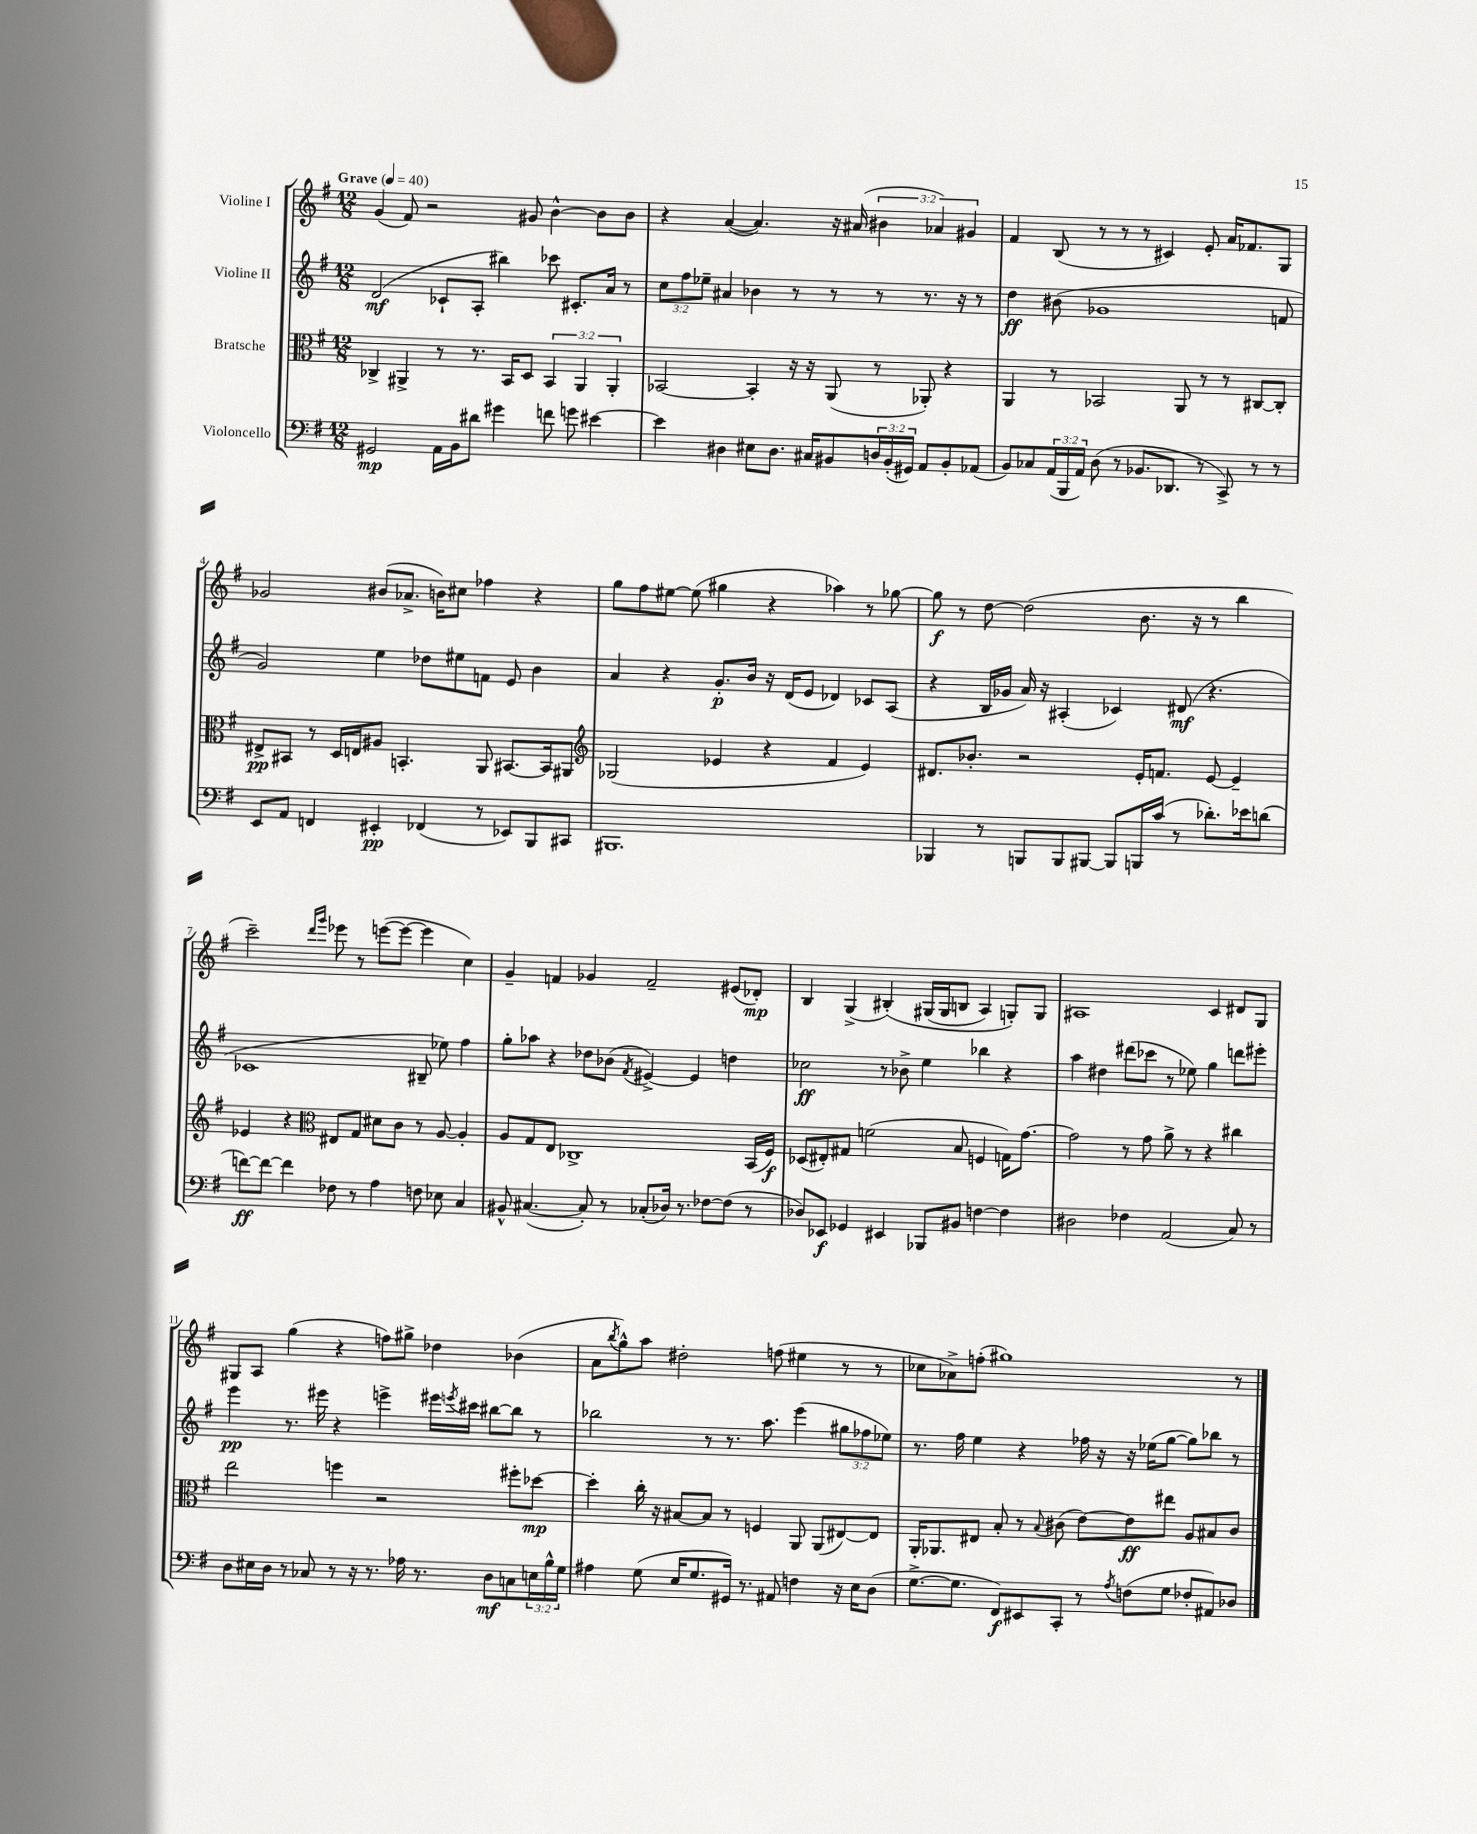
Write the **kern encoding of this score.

**kern	**dynam	**kern	**dynam	**kern	**dynam	**kern	**dynam
*part4	*part4	*part3	*part3	*part2	*part2	*part1	*part1
*staff4	*staff4	*staff3	*staff3	*staff2	*staff2	*staff1	*staff1
*I"Violoncello	*	*I"Bratsche	*	*I"Violine II	*	*I"Violine I	*
*clefF4	*	*clefC3	*	*clefG2	*	*clefG2	*
*k[f#]	*	*k[f#]	*	*k[f#]	*	*k[f#]	*
*M12/8	*	*M12/8	*	*M12/8	*	*M12/8	*
*MM40	*	*MM40	*	*MM40	*	*MM40	*
=1	=1	=1	=1	=1	=1	=1	=1
!	!	!	!	!	!	!LO:TX:a:B:t=Grave	!
2GG#X/	mp	4C-X^/	.	(2d/	mf	(4g/	.
.	.	4AA#X^/	.	.	.	8f#/)	.
.	.	.	.	.	.	2r	.
16AA\LL	.	8r	.	8c-X`/L	.	.	.
16BB\J	.	.	.	.	.	.	.
8d#X\J	.	8.r	.	8A'/J	.	.	.
4g#X\	.	.	.	4bb#X\)	.	.	.
.	.	16BB/KL	.	.	.	.	.
.	.	8D/J	.	.	.	8g#X/	.
8fn\	.	6BB/	.	8ccc-X\	.	[4b^^\	.
8gn\	.	.	.	8.c#X'/L	.	.	.
.	.	6AA#/	.	.	.	.	.
[4e#X\	.	.	.	.	.	8b\L]	.
.	.	.	.	16a/Jk	.	.	.
.	.	6AA#'/	.	.	.	.	.
.	.	.	.	8r	.	8b\J	.
=2	=2	=2	=2	=2	=2	=2	=2
4e#\]	.	[2BB-X/	.	12cc\L	.	4r	.
.	.	.	.	12ff#\	.	.	.
.	.	.	.	12ee-X~\J	.	.	.
4D#X\	.	.	.	4a#X/	.	([4a/	.
8E#X\L	.	4BB-'/]	.	4b-X\	.	4.a/])	.
8.D#\J	.	.	.	.	.	.	.
.	.	16r	.	8r	.	.	.
16C#X/KL	.	16r	.	.	.	.	.
8BB#X/	.	(8AA/	.	8r	.	16r	.
.	.	.	.	.	.	(16a#X/	.
24Dn/L	.	8r	.	8r	.	6b#X\	.
(24BB#'/	.	.	.	.	.	.	.
24GG#X/JJ)	.	.	.	.	.	.	.
8AA/L	.	8AA-X'/)	.	8.r	.	.	.
.	.	.	.	.	.	6a-X/)	.
8BB#'/	.	4r	.	.	.	.	.
.	.	.	.	16r	.	.	.
.	.	.	.	.	.	6g#X/	.
(8AA-X/J	.	.	.	8r	.	.	.
=3	=3	=3	=3	=3	=3	=3	=3
8BB/L)	.	4AA/	.	4dd\	ff	4f#/	.
8C-X/	.	.	.	.	.	.	.
(24AA/L	.	8r	.	(8b#X\	.	(8B/	.
24BBB/	.	.	.	.	.	.	.
24AA/JJ)	.	.	.	.	.	.	.
(8D\	.	2BB-X/	.	1g-X	.	8r	.
8r	.	.	.	.	.	8r	.
8.BB-X/L	.	.	.	.	.	8r	.
.	.	.	.	.	.	4c#X/)	.
8.DD-X/J	.	.	.	.	.	.	.
.	.	8AA/	.	.	.	.	.
8r	.	8r	.	.	.	8e'/	.
8CC^/)	.	8r	.	.	.	16a/KL	.
.	.	.	.	.	.	8.f-X/	.
8r	.	[8C#X/L	.	.	.	.	.
8r	.	8C#'/J]	.	8fn/	.	8G/J	.
!!LO:LB:g=z
=4	=4	=4	=4	=4	=4	=4	=4
8EE/L	.	8E#X^/L	pp	2g/)	.	2g-X/	.
8AA/J	.	8BB#X/J	.	.	.	.	.
4FFn/	.	8r	.	.	.	.	.
.	.	16D/LL	.	.	.	.	.
.	.	16En/J	.	.	.	.	.
4EE#X'/	pp	8A#X/J	.	4ee\	.	(8b#X/L	.
.	.	4.BBn'/	.	.	.	8.a-X^/J	.
(4FF-X/	.	.	.	8dd-X\L	.	.	.
.	.	.	.	.	.	16bn\KL)	.
.	.	.	.	8ee#X\	.	8cc#X\J	.
8r	.	8AA/	.	8fn\J	.	4ff-X\	.
8EE-X/L)	.	[8.BB#X/L	.	8e/	.	.	.
8BBB/	.	.	.	4b\	.	4r	.
.	.	16BB#/k]	.	.	.	.	.
8CC#X/J	.	8AA#X/J	.	.	.	.	.
=5	=5	=5	=5	=5	=5	=5	=5
*	*	*clefG2	*	*	*	*	*
1.BBB#X	.	(2G-X/	.	4a/	.	8gg\L	.
.	.	.	.	.	.	8ff#\	.
.	.	.	.	4r	.	[8ee#X\J	.
.	.	.	.	.	.	(8ee#\]	.
.	.	4e-X/	.	8.g'/L	p	4gg#X\	.
.	.	.	.	16b/Jk	.	.	.
.	.	4r	.	16r	.	4r	.
.	.	.	.	(16d/KL	.	.	.
.	.	.	.	8e/J	.	.	.
.	.	4f#/	.	4d-X/)	.	4aa-X\)	.
.	.	4e-/)	.	8c-X/L	.	8r	.
.	.	.	.	(8A/J	.	[8gg-X\	.
=6	=6	=6	=6	=6	=6	=6	=6
4BBB-X/	.	8.d#X/L	.	4r	.	8gg-\]	f
.	.	.	.	.	.	8r	.
.	.	8.b-X'/J	.	.	.	.	.
8r	.	.	.	16B/LL	.	[8dd\	.
.	.	.	.	16g-X/JJ	.	.	.
8BBBn/L	.	2r	.	16a/)	.	(2dd\]	.
.	.	.	.	16r	.	.	.
8BBB/	.	.	.	(4A#X'/	.	.	.
[8BBB#X/J	.	.	.	.	.	.	.
8BBB#/L]	.	.	.	4c-X/)	.	.	.
16BBBn/L	.	16e'/KL	.	.	.	8.b\	.
(16c/JJ	.	8.fn/J	.	.	.	.	.
8r	.	.	.	(8d#X/	mf	.	.
.	.	.	.	.	.	16r	.
8.d-X'\L)	.	[8e/	.	4.r	.	8r	.
.	.	4e~/]	.	.	.	4bb\	.
16e-X\k	.	.	.	.	.	.	.
(8dn\J	.	.	.	.	.	.	.
!!LO:LB:g=z
=7	=7	=7	=7	=7	=7	=7	=7
[8fn\L)	ff	4e-X/	.	1c-X	.	2ccc~\)	.
8f\J_	.	.	.	.	.	.	.
4f\]	.	4r	.	.	.	.	.
*	*	*clefC3	*	*	*	*	*
.	.	.	.	.	.	16qqddd/LL	.
.	.	.	.	.	.	16qqggg/JJ	.
8F-X\	.	8E#X/L	.	.	.	8eee-X\	.
8r	.	8G/J	.	.	.	8r	.
4A\	.	8d#X\L	.	.	.	([8eeen\L	.
.	.	8c\J	.	.	.	8eee\J_	.
8Fn\	.	8r	.	8B#X~/	.	4eee\]	.
8E-X\	.	[8A/	.	8ee-X\)	.	.	.
4C/	.	4A'/]	.	4ff#\	.	4cc\)	.
=8	=8	=8	=8	=8	=8	=8	=8
8BB#X^^/	.	8A/L	.	8gg'\L	.	4g~/	.
([4.C#X/	.	8G/	.	8aa-X\J	.	.	.
.	.	8E/J	.	4r	.	4fn/	.
.	.	1C-X^	.	.	.	.	.
8C#'/])	.	.	.	8dd-X\L	.	4g-X/	.
8r	.	.	.	(8b-X\J	.	.	.
.	.	.	.	8qf#/	.	.	.
(8C-X'/L	.	.	.	[4e#X^/)	.	2f~/	.
16D-X/Jk)	.	.	.	.	.	.	.
8.r	.	.	.	.	.	.	.
.	.	.	.	4e#/]	.	.	.
[8F-X\L	.	.	.	.	.	.	.
(8F-\J]	.	.	.	4ddn\	.	(8e#X/L	.
8r	.	(16BB/LL	.	.	.	8d-X'/J)	mp
.	.	16F#/JJ)	f	.	.	.	.
=9	=9	=9	=9	=9	=9	=9	=9
8D-X/L)	.	(8D-X/L	.	2cc-X\	ff	4B/	.
8EE-X/J	f	8E#X'/)	.	.	.	.	.
4GG-X/	.	8G#X/J	.	.	.	(4G^/	.
.	.	(2fn\	.	.	.	.	.
4EE#X/	.	.	.	8r	.	(4B#X'/)	.
.	.	.	.	8b-X^\	.	.	.
8BBB-X/L	.	.	.	4ee\	.	(16G#X/LL	.
.	.	.	.	.	.	16G#/J	.
8BB#X/J	.	8B/	.	.	.	8Bn/J	.
[4Fn\	.	4Fn/	.	4bb-X\	.	4A/)	.
4F\]	.	16Gn\KL)	.	4r	.	8Gn'/L)	.
.	.	[8.g\J	.	.	.	.	.
.	.	.	.	.	.	8G/J	.
=10	=10	=10	=10	=10	=10	=10	=10
2D#X\	.	2g\]	.	4aa\	.	1A#X	.
.	.	.	.	4dd#X\	.	.	.
4F-X\	.	8r	.	(8ddd#X\L	.	.	.
.	.	8g\	.	8ccc-X\J	.	.	.
(2AA/	.	8a^\	.	8r	.	.	.
.	.	8r	.	8ee-X\)	.	.	.
.	.	4r	.	4gg\	.	4c/	.
8C/)	.	4cc#X\	.	8dddn\L	.	8d#X/L	.
8r	.	.	.	8eee#X'\J	.	8G/J	.
!!LO:LB:g=z
=11	=11	=11	=11	=11	=11	=11	=11
8D\L	.	2ee\	.	4eee\	pp	8G#X/L	.
16E#X\L	.	.	.	.	.	8A/J	.
16D\JJ	.	.	.	.	.	.	.
8r	.	.	.	8.r	.	(4gg\	.
8C-X/	.	.	.	.	.	.	.
.	.	.	.	16eee#X\	.	.	.
8r	.	4ffn\	.	4r	.	4r	.
16r	.	.	.	.	.	.	.
8.r	.	.	.	.	.	.	.
.	.	2r	.	4eeen^\	.	8ffn\L)	.
16A-X\	.	.	.	.	.	8gg#X^\J	.
8.r	.	.	.	.	.	.	.
.	.	.	.	16eee#X\LL	.	4dd-X\	.
.	.	.	.	8qeeen/	.	.	.
.	.	.	.	16ccc#X\JJ	.	.	.
8D\L	mf	.	.	[8bb#X\L	.	.	.
8Cn\	.	8ff#X'\L	.	8bb#\J]	.	(4b-X\	.
24En\L	.	[8dd-X\J	mp	8r	.	.	.
24B^^\	.	.	.	.	.	.	.
24G\JJ	.	.	.	.	.	.	.
=12	=12	=12	=12	=12	=12	=12	=12
4A#X\	.	4dd-'\]	.	2bb-X\	.	8a\L	.
.	.	.	.	.	.	8qbb/	.
.	.	.	.	.	.	8gg^^\)	.
(8G\	.	16cc'\	.	.	.	8aa\J	.
.	.	16r	.	.	.	.	.
16E/KL	.	[8B#X/L	.	.	.	2dd#X'\	.
8.G/	.	.	.	.	.	.	.
.	.	8B#/J]	.	8r	.	.	.
16GG#X/Jk)	.	8r	.	8.r	.	.	.
8.r	.	.	.	.	.	.	.
.	.	4Fn/	.	.	.	.	.
.	.	.	.	8.aa\	.	.	.
8AA#X/	.	.	.	.	.	(8ffn\	.
4Fn\	.	8AA/	.	(4eee\	.	4ee#X\	.
.	.	(8AA/L	.	.	.	.	.
16r	.	[8E#X/)	.	12gg#X\L	.	8r	.
16E\KL	.	.	.	.	.	.	.
.	.	.	.	12ff-X\	.	.	.
(8D\J	.	8E#/J]	.	.	.	8r	.
.	.	.	.	12ee-X\J)	.	.	.
=13	=13	=13	=13	=13	=13	=13	=13
[8.G^\L	.	16AA'/KL	.	8.r	.	8cc-X\L	.
.	.	8.AA-X/	.	.	.	.	.
.	.	.	.	.	.	8a-X^\)	.
8.G\J]	.	.	.	16ff#\	.	.	.
.	.	8E#X/J	.	4ee\	.	(8ffn'\J	.
8FF#/L)	f	8B'/	.	.	.	1gg#X)	.
8EE#X/	.	8r	.	4r	.	.	.
.	.	8qqB/	.	.	.	.	.
8CC'/J	.	(8c#X\	.	.	.	.	.
8r	.	[8e\L)	.	16ff-X\	.	.	.
.	.	.	.	16r	.	.	.
8qA/	.	.	.	.	.	.	.
(8Fn\L	.	8e\]	ff	16r	.	.	.
.	.	.	.	(16ee-X\KL	.	.	.
8G\J	.	8ee#X\J	.	[8gg\J	.	.	.
8F-X'/L	.	8A/L	.	8gg\L])	.	.	.
8AA#X/)	.	8B#X/	.	8bb-X\J	.	.	.
8D-X/J	.	8c#/J	.	8r	.	8r	.
==	==	==	==	==	==	==	==
*-	*-	*-	*-	*-	*-	*-	*-
